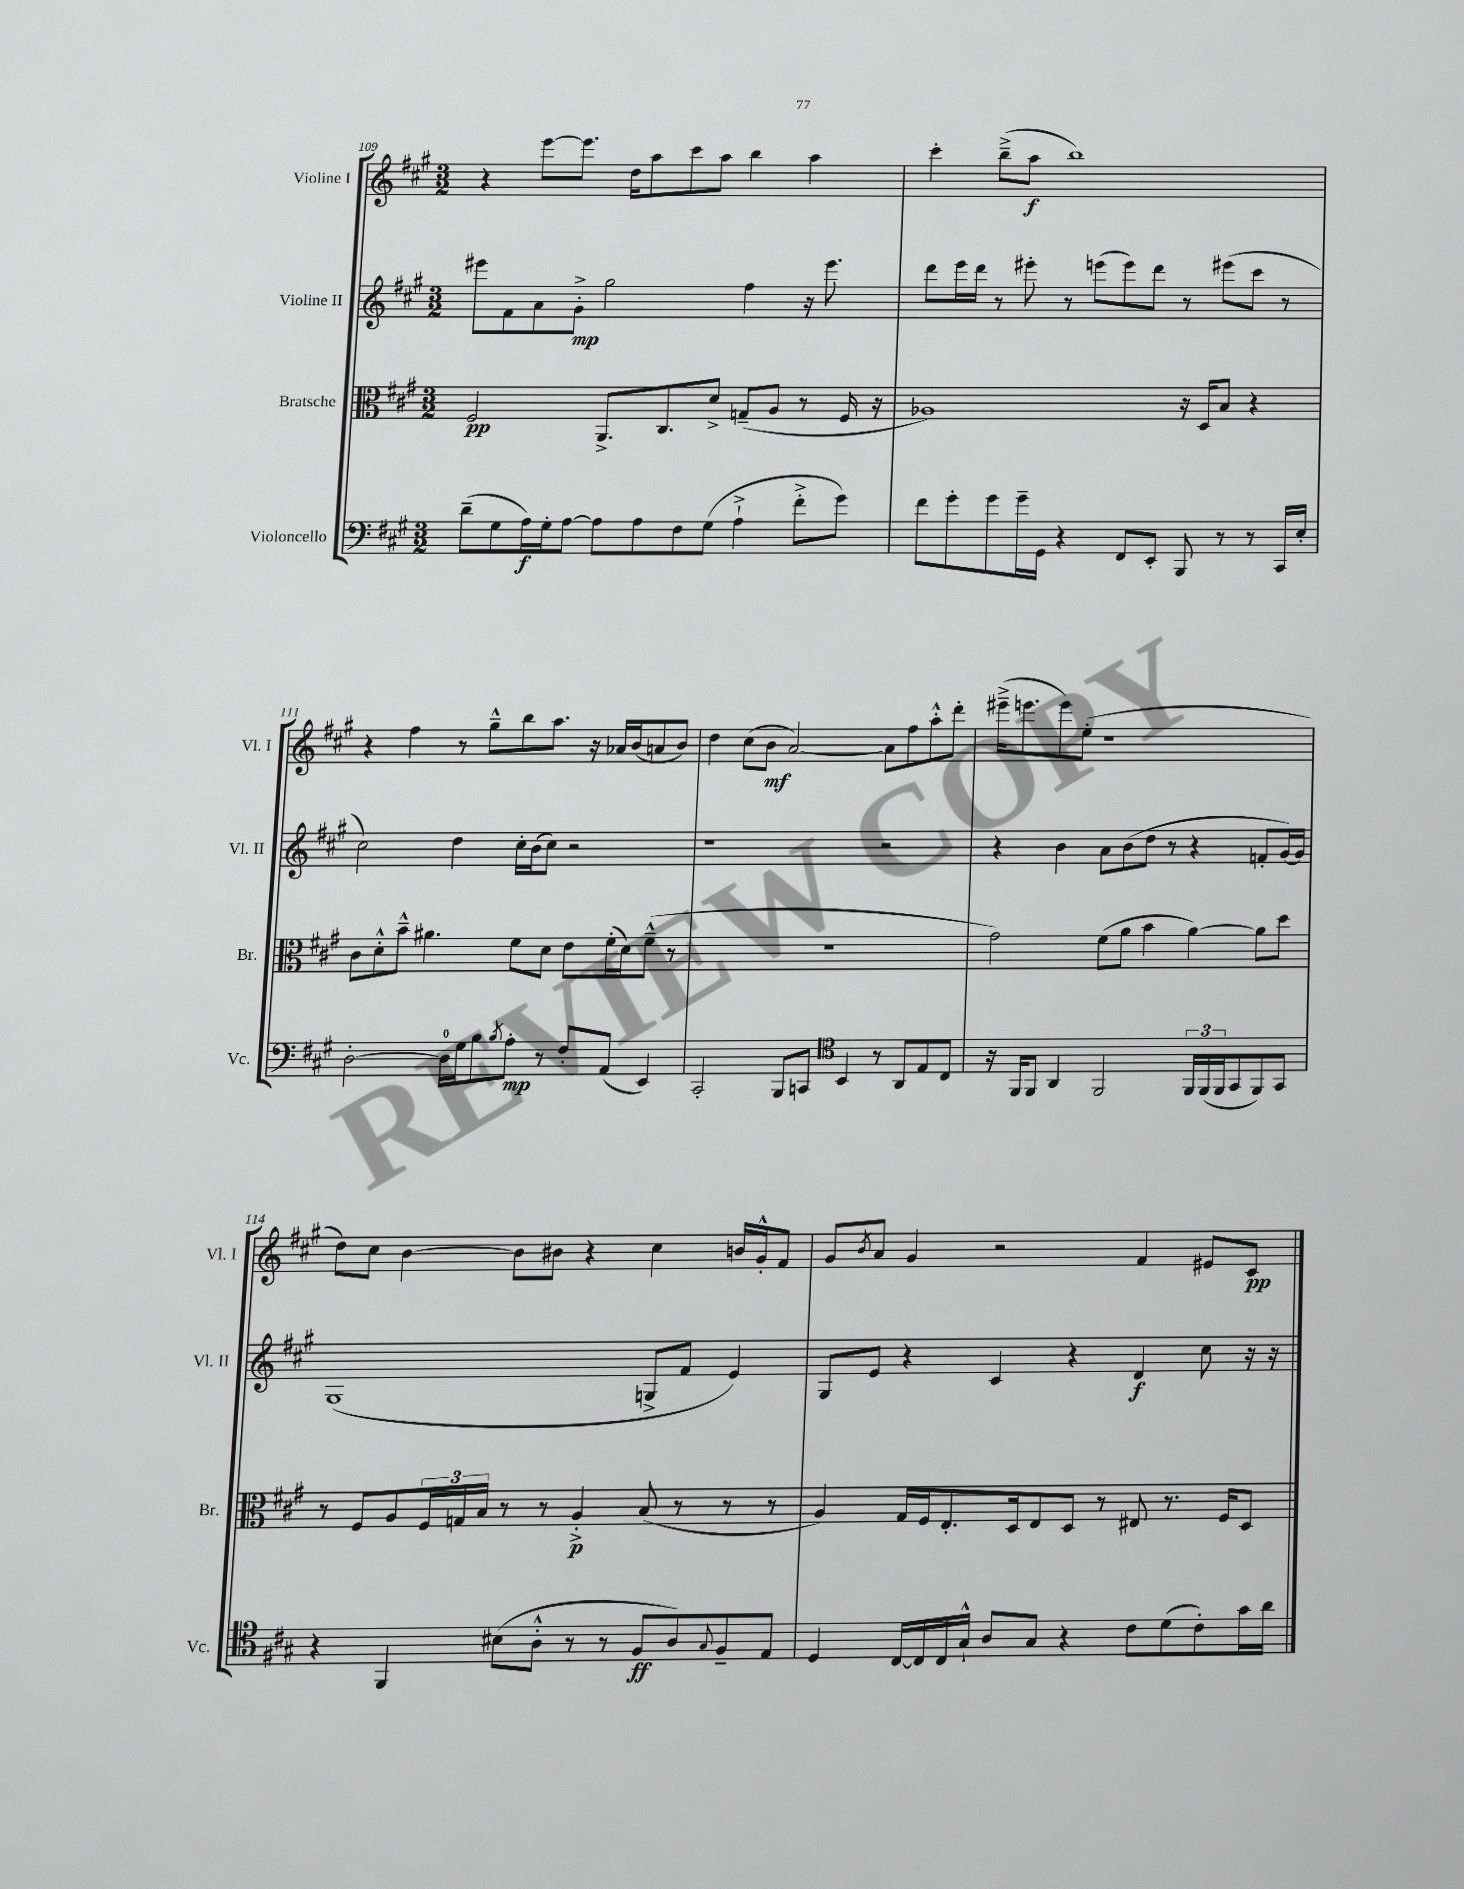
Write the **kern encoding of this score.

**kern	**kern	**kern	**kern
*staff4	*staff3	*staff2	*staff1
*clefF4	*clefC3	*clefG2	*clefG2
*k[f#c#g#]	*k[f#c#g#]	*k[f#c#g#]	*k[f#c#g#]
*M3/2	*M3/2	*M3/2	*M3/2
(8d~\L	2F#/	8eee#\L	4r
8G#\	.	8f#\	.
16A\L)	.	8a\	[8eee\L
16G#'\J	.	.	.
[8A\J	.	8g#'^\J	8.eee\]J
8A\]L	8.AA^/L	2gg#\	.
.	.	.	16dd\LK
8A\	.	.	8aa\
.	8.C#/	.	.
8F#\	.	.	8ccc#\
(8G#\J	8d^/J	.	8aa\J
4A`^\	(8G~/L	4ff#\	4bb\
.	8A/J	.	.
8f#'^\L	8r	16r	4aa\
.	.	8.eee#\	.
8g#\J)	16F#/	.	.
.	16r	.	.
=	=	=	=
8f#\L	1A-)	8ddd\L	4ccc#'\
8g#'\	.	16eee\L	.
.	.	16ddd\JJ	.
8g#\	.	8r	(8bb~^\L
16g#~\L	.	8eee#'\	8aa\J
16GG#\JJ	.	.	.
4r	.	8r	1bb)
.	.	(8eee\L	.
8FF#/L	.	8eee\)	.
8EE'/J	.	8ddd\J	.
8BBB/	16r	8r	.
.	16D/LK	.	.
8r	8B/J	(8eee#\L	.
8r	4r	8ccc#\J	.
16CC#/LL	.	8r	.
16E'/JJ	.	.	.
=	=	=	=
[2D'\	8c#\L	2cc#\)	4r
.	8d'^^\	.	.
.	8b~^^\J	.	4ff#\
.	4.a#\	.	.
16D\]LL	.	4dd\	8r
16G#\J	.	.	.
8B\	.	.	8gg#~^^\L
8qB/	.	.	.
8A'\J	8f#\L	16cc#'\LL	8bb\
.	.	(16b\J	.
8r	8d\J	8cc#\J)	8.aa\J
8F#'/L	8e\L	2r	.
.	.	.	16r
(8AA/J	(16f#'\L	.	16a-/LL
.	16d\J)	.	(16b/J
4EE/)	(8f#~^^\J	.	8a/
.	8r	.	8b/J)
=	=	=	=
2CC#'/	1.r	1r	4dd\
.	.	.	(8cc#\L
.	.	.	8b\J
8BBB/L	.	.	[2a/)
8CC/J	.	.	.
*clefC4	*	*	*
4BB/	.	.	.
8r	.	2r	8a\]L
8AA/L	.	.	8ff#\
8E/	.	.	8aa'^^\
8C#/J	.	.	8ddd'\J
=	=	=	=
16r	2g#\)	4r	(16eee#~^\LK
16FF#/LK	.	.	8.eee\
8FF#/J	.	.	.
4AA/	.	4b\	8eee\)
.	.	.	(8ee'\J
2FF#/	(8f#\L	8a\L	1r
.	8a\J	(8b\	.
.	4b\	8dd\J	.
.	.	8r	.
24FF#/LL	[4a\)	4r	.
(24FF#/	.	.	.
24FF#/J	.	.	.
8GG#/	.	.	.
8FF#/)	8a\]L	8f'/L	.
8GG#/J	8dd\J	[16g#/L)	.
.	.	16g#/]JJ	.
=	=	=	=
4r	8r	(1G#	8dd\L)
.	8F#/L	.	8cc#\J
4FF#/	8A/	.	[4b\
.	24F#/L	.	.
.	24G/	.	.
.	24B/JJ	.	.
(8B#\L	8r	.	8b\]L
8A'^^\J	8r	.	8b#\J
8r	4A'^/	.	4r
8r	.	.	.
8F#/L	(8B/	8G^/L	4cc#\
8A/)	8r	8f#/J	.
8qqG#/	.	.	.
8F#~/	8r	4e/)	16b/LL
.	.	.	16g#'^^/J
8E/J	8r	.	8f#/J
=	=	=	=
4D/	4A/)	8G#/L	8g#/L
.	.	.	8qb/
.	.	8e/J	8a/J
[16C#/LL	16G#/LL	4r	4g#/
16C#/]	16F#/J	.	.
16C#/	8.E'/	.	.
16G#`^^/JJ	.	.	.
8A/L	.	4c#/	2r
.	16D/k	.	.
8G#/J	8E/	.	.
4r	8D/J	4r	.
.	8r	.	.
8c#\L	8E#/	4d/	4f#/
(8d\	8.r	.	.
8c#'\)	.	8cc#\	8e#/L
.	16F#/LK	.	.
16g#\L	8D/J	16r	8c#/J
16a\JJ	.	16r	.
==	==	==	==
*-	*-	*-	*-
